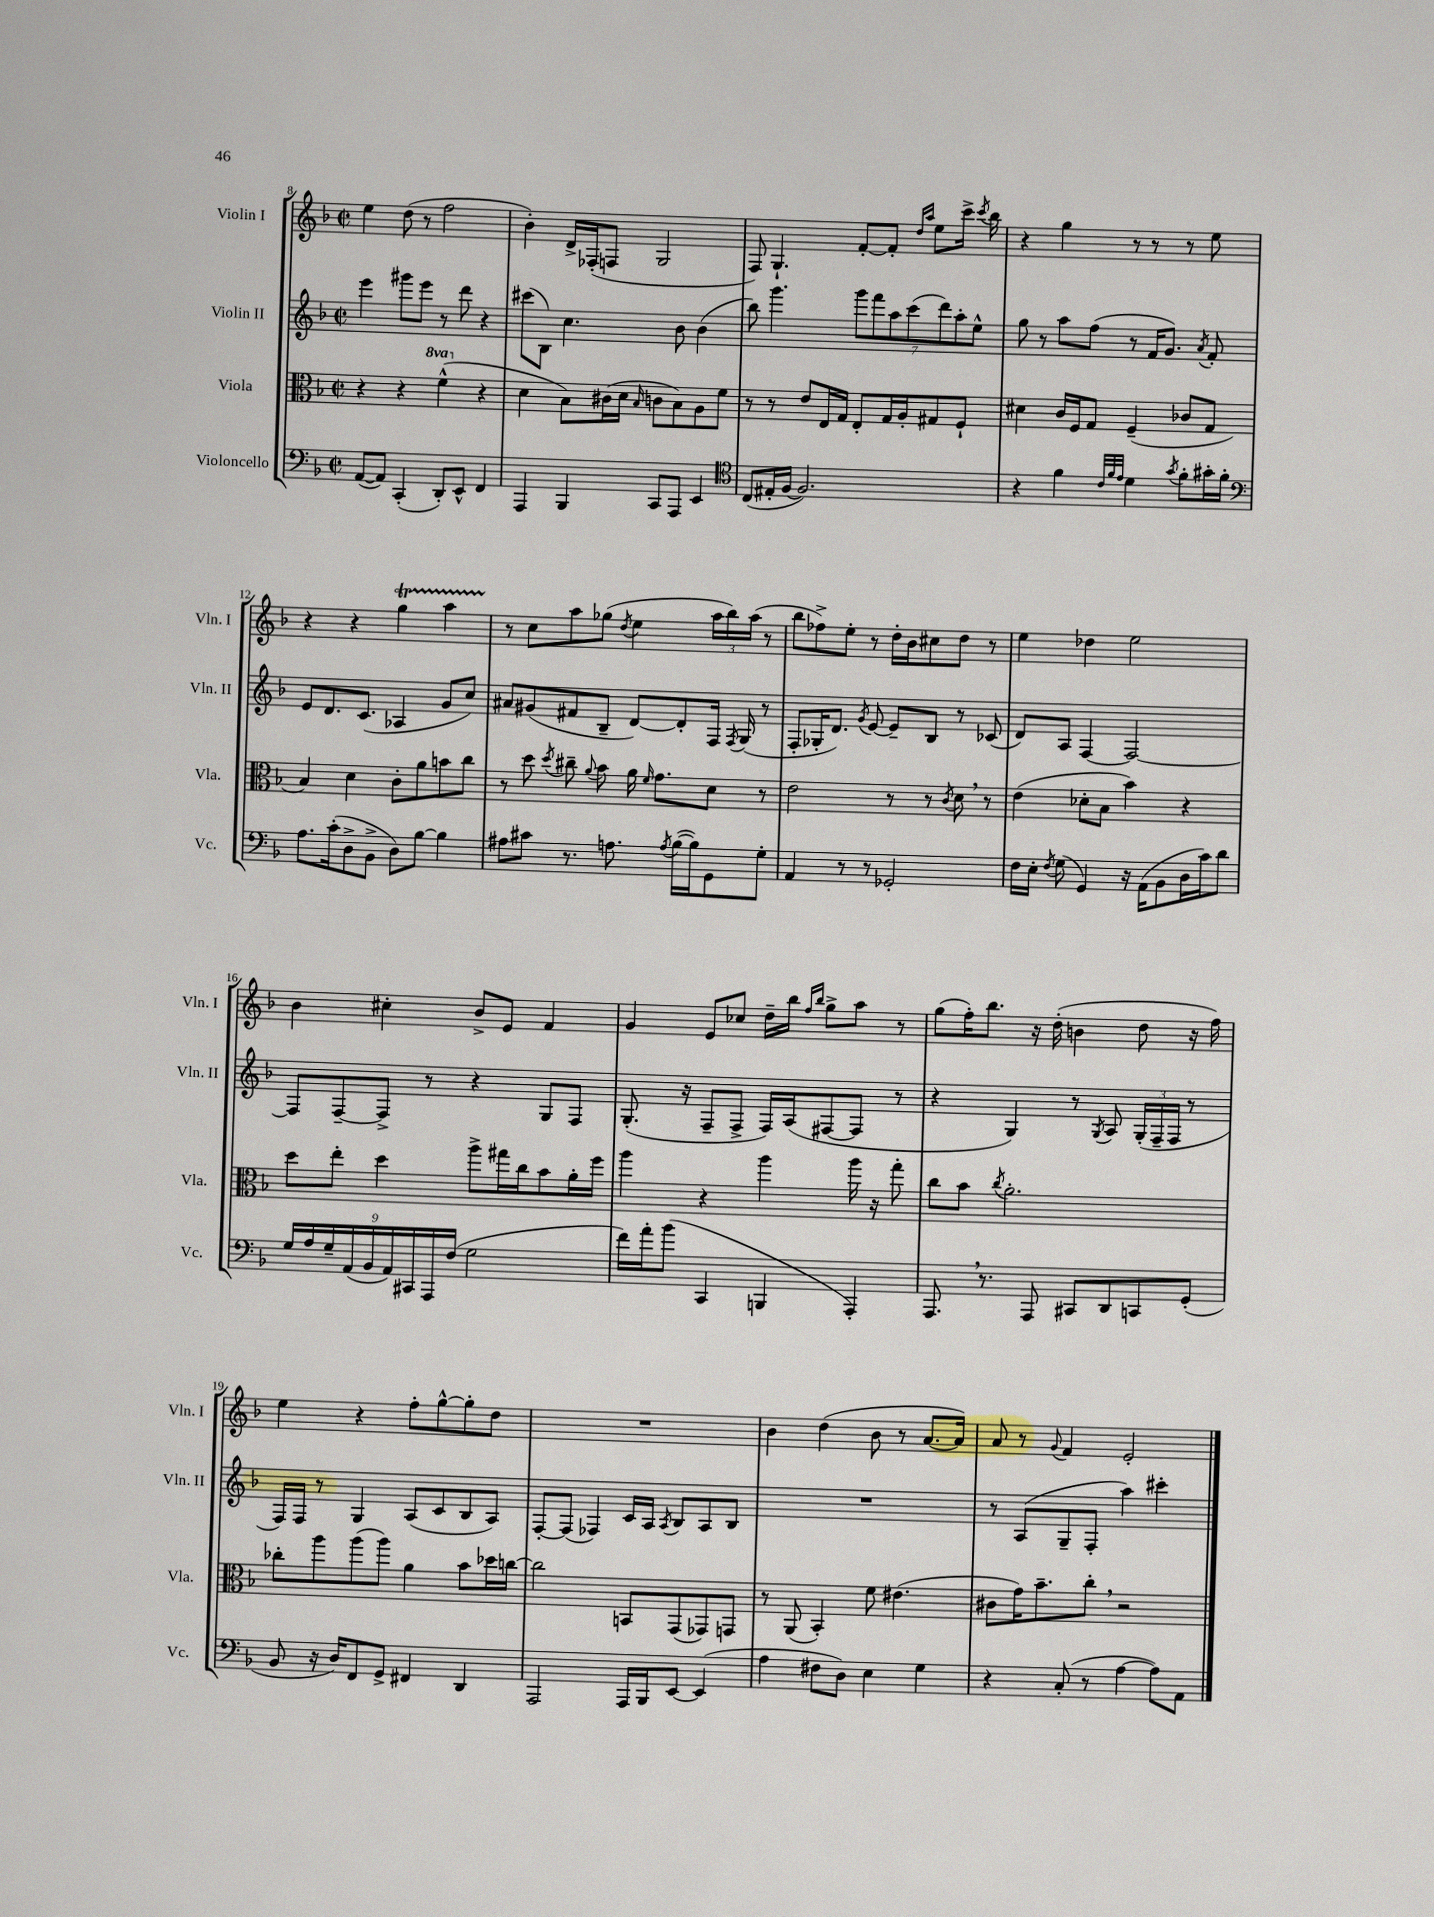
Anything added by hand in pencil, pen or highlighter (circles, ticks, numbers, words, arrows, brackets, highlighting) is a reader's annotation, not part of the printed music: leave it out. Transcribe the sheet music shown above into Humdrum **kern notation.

**kern	**kern	**kern	**kern
*staff4	*staff3	*staff2	*staff1
*clefF4	*clefC3	*clefG2	*clefG2
*k[b-]	*k[b-]	*k[b-]	*k[b-]
*M2/2	*M2/2	*M2/2	*M2/2
*met(c|)	*met(c|)	*met(c|)	*met(c|)
([8AA/L	4r	4eee\	4ee\
8AA/]J)	.	.	.
(4CC'/	4r	8ggg#\L	(8dd\
.	.	8eee\J	8r
8DD'/L)	(4ff^^\	8r	2ff\
8EE^^/J	.	8ddd\	.
4FF/	4r	4r	.
=	=	=	=
4AAA/	4d\	(8ccc#\L	4b-'\)
.	.	8B-\J)	.
4BBB-/	8B-\L)	4.cc\	16d^/LL
.	.	.	(16F-'/J
.	(16c#\L	.	8F/J
.	16d\JJ	.	.
.	16qqB-/	.	.
8CC/L	8c\L	.	2G/
8AAA/J	8B-\)	8b-\	.
4EE/	8A\	(4b-\	.
.	8f\J	.	.
=	=	=	=
*clefC4	*	*	*
(8C/L	8r	8bb-\)	8F/)
16E#'/L	8r	4.ggg\	4.G`/
[16F/JJ	.	.	.
2.F/])	8e/L	.	.
.	16E/L	.	.
.	16G/JJ	.	.
.	8E'/L	14ggg\L	[8f'/L
.	.	14fff\	.
.	16G/L	.	8f'/]J
.	.	14aa\	.
.	16A'/J	.	.
.	.	(14ccc\	.
.	.	.	16qqdd/LL
.	.	.	16qqaa/JJ
.	8G#/	.	8ee\L
.	.	14ddd\)	.
.	.	14aa'\	.
.	8F`/J	.	16ccc^\Jk
.	.	14ee^^\J	.
.	.	.	8qccc/
.	.	.	16bb-\
=	=	=	=
4r	4d#\	8gg\	4r
.	.	8r	.
4f\	16c/LL	8aa\L	4gg\
.	16F/J	.	.
.	8G/J	(8ff\J	.
32qqc/LLL	.	.	.
32qqf/	.	.	.
32qqe/JJJ	.	.	.
4d\	(4F~/	8r	8r
.	.	16f/LK	8r
.	.	8.g/J)	.
8qg/	.	.	.
8f'\L	8c-/L	.	8r
.	.	8qa/	.
16g#'\L	8G/J	8f'/	8ee\
16f'\JJ	.	.	.
=	=	=	=
*clefF4	*	*	*
8.A\L	4B-/)	8e/L	4r
.	.	8.d/	.
(16c'\k	.	.	.
8D^\	4d\	.	4r
.	.	(8.c/J	.
8BB-^\J	.	.	.
8D\L)	8c'\L	4A-/	4gg\
[8B-\J	8a\	.	.
4B-\]	8b\	8g/L	4aa\
.	8cc\J	8cc/J)	.
=	=	=	=
8A#\L	8r	8a#/L	8r
8c#\J	8dd\	(8g#/	8cc\L
.	8qdd/	.	.
8.r	8cc#~\	8f#/	8aa\
.	8qqa/	.	.
.	8b-\	8B-~/J	(8gg-\J
8.A\	.	.	.
.	.	.	8qdd/
.	16a\	[8d/L)	4ee\
.	16qqf/	.	.
.	8.g\L	.	.
8qA/	.	.	.
([16B-\LL	.	8d'/]	.
16B-\]J)	.	.	.
8GG\	8d\J	16F/Jk	24aa\LL
.	.	.	24bb-\)
.	.	8qF/	.
.	.	(16G/	.
.	.	.	(24aa\JJ
8G'\J	8r	8r	8r
=	=	=	=
4AA/	2e\	8F'/L	8bb-\L
.	.	16G-'/K	8ff-^\)
.	.	8.d/J)	.
8r	.	.	8ee'\J
.	.	8qg/	.
8r	.	[8e/	8r
2GG-'/	8r	8e~/]L	16dd'\LL
.	.	.	16b-\J
.	8r	8B-/J	8cc#\
.	8qc/	.	.
.	8d\	8r	8dd\J
.	8r	(8c-/	8r
=	=	=	=
16F\LL	(4e\	8d/L)	4ee\
16E'\JJ	.	.	.
8qF/	.	.	.
(8G\	.	8A/J	.
4GG/)	8d-'\L	[4F/	4dd-\
.	8B-\J	.	.
16r	4b-\)	2F/_	2ee\
(16AA\LK	.	.	.
8BB-\	.	.	.
16D\L	4r	.	.
16c\J)	.	.	.
8d\J	.	.	.
=	=	=	=
18G/LL	8dd\L	8F/]L	4b-\
18A/	.	.	.
18G~/	.	.	.
.	8ee'\J	[8F~/	.
(18AA/	.	.	.
18BB-/	.	.	.
.	4dd\	8F^/]J	4cc#'\
18AA/)	.	.	.
18CC#/	.	.	.
.	.	8r	.
18AAA/	.	.	.
(18F/JJ	.	.	.
2G\	8aa^\L	4r	8b-^/L
.	16gg#\L	.	8e/J
.	16cc\J	.	.
.	8b-\	8G/L	4f/
.	16a'\L	8F/J	.
.	16ff\JJ	.	.
=	=	=	=
16f\LL)	4aa\	(8.G'/	4g/
16a'\J	.	.	.
(8b-\J	.	.	.
.	.	16r	.
4CC/	4r	8F~/L	8e/L
.	.	8F^/J	8cc-/J
4BBB/	4aa\	16F/LL)	16dd~\LL
.	.	(16A/J	16bb-\JJ
.	.	.	16qqff/LL
.	.	.	16qqbb-/JJ
.	.	[8F#/	8gg^\L
4AAA'/)	16aa\	8F#/]J	8aa\J
.	16r	.	.
.	8gg'\	8r	8r
=	=	=	=
8.AAA/	8cc\L	4r	(8gg\L
.	8b-\J	.	16ff'\K)
8.r	.	.	8.bb-\J
.	8qcc/	.	.
.	2.a'\	4G/)	.
8AAA/	.	.	16r
.	.	.	(16dd'\
8CC#/L	.	8r	4b\
.	.	8qG/	.
8DD/	.	8A/	.
8CC/	.	(24G'/LL	8dd\
.	.	24F~/	.
.	.	24F/JJ	.
(8GG'/J	.	8r	16r
.	.	.	16ff\)
=	=	=	=
8BB-/	8cc-'\L	16F/LL)	4ee\
.	.	16F/JJ	.
16r	8aa\	8r	.
16D/LK)	.	.	.
8FF/	(8aa\	4G/	4r
8GG^/J	8aa\J)	.	.
4FF#/	4a\	(8A/L	8ff'\L
.	.	8c/	[8gg^^\
4DD/	8b-\L	8B-/	8gg'\]
.	16dd-\L	8A/J)	8dd\J
.	[16cc\JJ	.	.
=	=	=	=
2AAA/	2cc\]	[8F'/L	1r
.	.	(8F/]J	.
.	.	4F-/)	.
16AAA/LL	8BB/L	16c/LL	.
16BBB-/J	.	16A/JJ	.
.	.	8qA/	.
[8EE/J	(8GG/	8B-/L	.
(4EE/]	8GG-/)	8A/	.
.	8GG/J	8B-/J	.
=	=	=	=
4A\	8r	1r	4b-\
.	(8AA/	.	.
8F#\L	4BB-'/)	.	(4dd\
8D\J)	.	.	.
4E\	8f\	.	8b-\
.	(4.e#\	.	8r
4G\	.	.	[8.a/L
.	.	.	16a/]Jk)
=	=	=	=
4r	8c#\L	8r	8a/
.	16g\K)	(8A/L	8r
.	8.b-~\	.	.
.	.	.	8qqg/
(8C'/	.	8G~/	4f/
8r	8cc'\J	8F'/J	.
[4A\	2r	4aa\)	2e'/
8A\]L)	.	4ccc#'\	.
8AA\J	.	.	.
==	==	==	==
*-	*-	*-	*-
